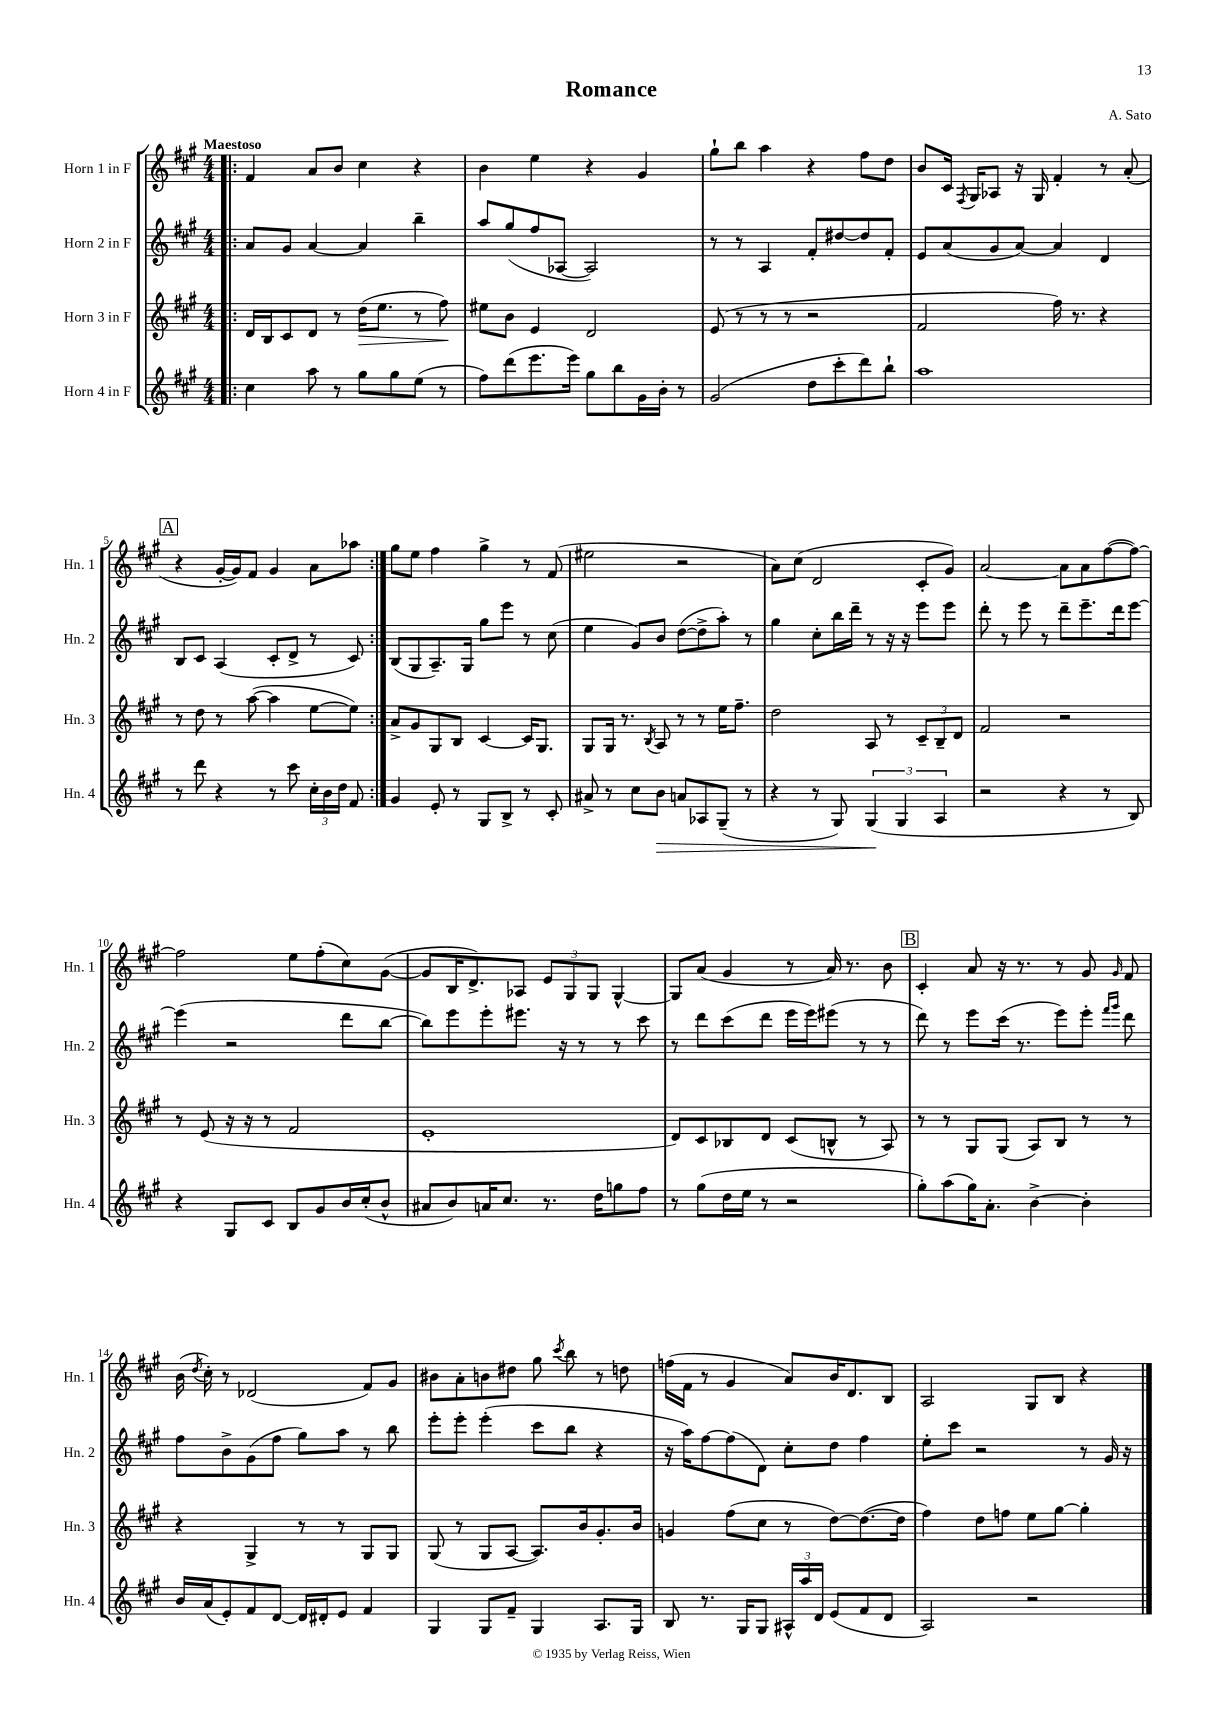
\header { title = "Romance" composer = "A. Sato" }
<<
\new StaffGroup <<
\new Staff = "s0" \with { instrumentName = "Horn 1 in F" shortInstrumentName = "Hn. 1" } {
    \clef treble \key a \major \numericTimeSignature \time 4/4 \tempo "Maestoso"
    \autoBeamOff \repeat volta 2 { \bar ".|:" fis'4 a'8[ b'8] cis''4 r4 |
    b'4 e''4 r4 gis'4 |
    gis''8[-! b''8] a''4 r4 fis''8[ d''8] |
    b'8[ cis'16] \acciaccatura { fis8 } gis16[ aes8] r16 gis16 fis'4-. r8 a'8-.( |
    \mark \markup { \box "A" } r4 gis'16[~-. gis'16) fis'8] gis'4 a'8[ aes''8] | }
    gis''8[ e''8] fis''4 gis''4-> r8 fis'8( |
    eis''2 r2 |
    a'8[) cis''8]( d'2 cis'8[-. gis'8]) |
    a'2~ a'8[ a'8 fis''8~( fis''8]~) |
    fis''2 e''8[ fis''8-.( cis''8) gis'8]~( |
    gis'8[ b16 d'8.->) aes8] \tuplet 3/2 { e'8[ gis8 gis8] } gis4~-^ |
    gis8[ a'8]( gis'4 r8 a'16) r8. b'8 |
    \mark \markup { \box "B" } cis'4-. a'8 r16 r8. r8 gis'8 \grace { gis'16 } fis'8 |
    b'16( \acciaccatura { d''8 } cis''16-.) r8 des'2( fis'8[) gis'8] |
    bis'8[ a'8-. b'8 dis''8] gis''8 \acciaccatura { cis'''8 } b''8 r8 d''8 |
    f''16[( fis'16] r8 gis'4 a'8[) b'16 d'8. b8] |
    a2 gis8[ b8] r4 \bar "|." |
}
\new Staff = "s1" \with { instrumentName = "Horn 2 in F" shortInstrumentName = "Hn. 2" } {
    \clef treble \key a \major \numericTimeSignature \time 4/4
    \autoBeamOff \repeat volta 2 { \bar ".|:" a'8[ gis'8] a'4~ a'4 b''4-- |
    a''8[ gis''8( fis''8 aes8]~ aes2) |
    r8 r8 a4 fis'8[-. dis''8~ dis''8 fis'8]-. |
    e'8[ a'8( gis'8 a'8]~) a'4 d'4 |
    \mark \markup { \box "A" } b8[ cis'8] a4( cis'8[-. d'8]-> r8 cis'8) | }
    b8[( gis8 a8.--) gis16] gis''8[ e'''8] r8 cis''8( |
    e''4 gis'8[) b'8] d''8[~( d''8-> a''8]-.) r8 |
    gis''4 cis''8[-. b''16 d'''16]-- r8 r16 r16 e'''8[ e'''8] |
    d'''8-. r8 e'''8 r8 d'''8[-- e'''8.-- d'''16 e'''8]~ |
    e'''4( r2 d'''8[ b''8]~ |
    b''8[) e'''8 e'''8-. eis'''8.] r16 r8 r8 cis'''8 |
    r8 d'''8[ cis'''8( d'''8] e'''16[ e'''16) eis'''8]( r8 r8 |
    \mark \markup { \box "B" } d'''8) r8 e'''8[ cis'''16]( r8. e'''8[) e'''8]-. \grace { fis'''16[ gis'''16] } d'''8 |
    fis''8[ b'8-> gis'8( fis''8] gis''8[) a''8] r8 b''8 |
    e'''8[-. e'''8]-. e'''4-.( cis'''8[ b''8] r4 |
    r16 a''16[) fis''8~ fis''8( d'8]) cis''8[-. d''8] fis''4 |
    e''8[-. cis'''8] r2 r8 gis'16 r16 \bar "|." |
}
\new Staff = "s2" \with { instrumentName = "Horn 3 in F" shortInstrumentName = "Hn. 3" } {
    \clef treble \key a \major \numericTimeSignature \time 4/4
    \autoBeamOff \repeat volta 2 { \bar ".|:" d'16[ b16 cis'8 d'8] r8 d''16[\>( e''8.] r8 fis''8\!) |
    eis''8[ b'8] e'4 d'2 |
    e'8( r8 r8 r8 r2 |
    fis'2 fis''16) r8. r4 |
    \mark \markup { \box "A" } r8 d''8 r8 a''8~( a''4 e''8[~ e''8]) | }
    a'8[-> gis'8 gis8 b8] cis'4~ cis'16[ gis8.] |
    gis8[ gis16] r8. \acciaccatura { b8 } a8 r8 r8 e''16[ fis''8.]-- |
    d''2 a8 r8 \tuplet 3/2 { cis'8[-- b8-- d'8] } |
    fis'2 r2 |
    r8 e'8( r16 r16 r8 fis'2 |
    e'1-. |
    d'8[) cis'8 bes8 d'8] cis'8[( b8]-^ r8 a8) |
    \mark \markup { \box "B" } r8 r8 gis8[ gis8]( a8[) b8] r8 r8 |
    r4 gis4-> r8 r8 gis8[ gis8] |
    gis8( r8 gis8[ a8]~ a8.[) b'16 gis'8.-. b'16] |
    g'4 fis''8[( cis''8] r8 d''8[~) d''8.~( d''16] |
    fis''4) d''8[ f''8] e''8[ gis''8]~ gis''4-. \bar "|." |
}
\new Staff = "s3" \with { instrumentName = "Horn 4 in F" shortInstrumentName = "Hn. 4" } {
    \clef treble \key a \major \numericTimeSignature \time 4/4
    \autoBeamOff \repeat volta 2 { \bar ".|:" cis''4 a''8 r8 gis''8[ gis''8 e''8]( r8 |
    fis''8[) d'''8( e'''8. e'''16]) gis''8[ b''8 gis'16 b'16]-. r8 |
    gis'2( d''8[ cis'''8-. d'''8) b''8]-! |
    a''1 |
    \mark \markup { \box "A" } r8 d'''8 r4 r8 cis'''8 \tuplet 3/2 { cis''16[-. b'16 d''16] } fis'8 | }
    gis'4 e'8-. r8 gis8[ b8]-> r8 cis'8-. |
    ais'8-> r8 cis''8[ b'8]\> a'8[ aes8 gis8]--( r8 |
    r4 r8 gis8) \tuplet 3/2 { gis4\!( gis4 a4 } |
    r2 r4 r8 b8) |
    r4 gis8[ cis'8] b8[ gis'8 b'16 cis''16-.( b'8]-^ |
    ais'8[ b'8) a'16 cis''8.] r8. d''16[ g''8 fis''8] |
    r8 gis''8[( d''16 e''16] r8 r2 |
    \mark \markup { \box "B" } gis''8[-.) a''8( gis''16) a'8.]-. b'4~-> b'4-. |
    b'16[ a'16( e'8-.) fis'8 d'8]~ d'16[ dis'16-. e'8] fis'4 |
    gis4 gis8[ fis'8]-- gis4 a8.[ gis16] |
    b8 r8. gis16[ gis8] \tuplet 3/2 { ais16[-^ a''16 d'16] } e'8[( fis'8 d'8] |
    a2) r2 \bar "|." |
}
>>
>>
